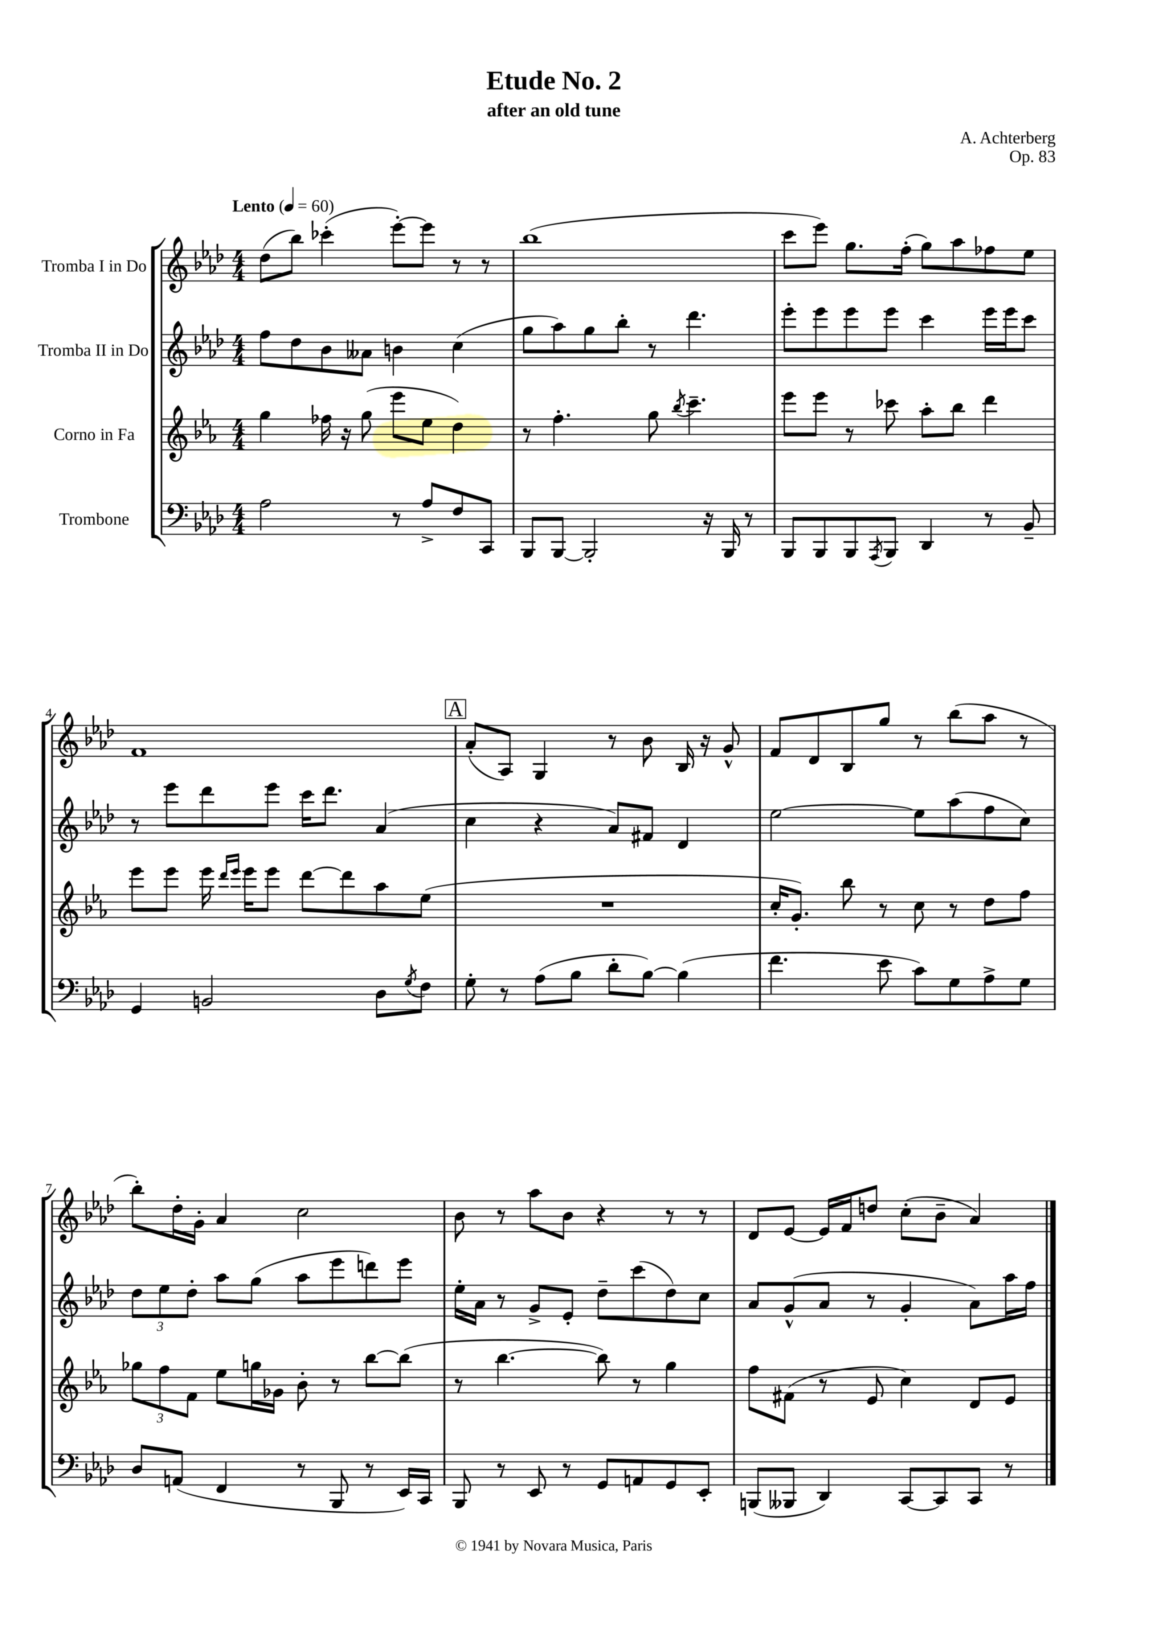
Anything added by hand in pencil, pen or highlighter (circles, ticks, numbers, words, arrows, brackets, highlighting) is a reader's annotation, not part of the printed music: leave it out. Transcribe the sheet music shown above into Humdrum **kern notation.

**kern	**kern	**kern	**kern
*staff4	*staff3	*staff2	*staff1
*clefF4	*clefG2	*clefG2	*clefG2
*k[b-e-a-d-]	*k[b-e-a-]	*k[b-e-a-d-]	*k[b-e-a-d-]
*M4/4	*M4/4	*M4/4	*M4/4
*MM60	*MM60	*MM60	*MM60
2A-	4gg	8ff	(8dd-
.	.	8dd-	8bb-)
.	16ff-	8b-	(4ccc-'
.	16r	.	.
.	(8gg	8a--	.
8r	8eee-	4b	[8eee-')
8A-^	8ee-	.	8eee-]
8F	4dd)	(4cc	8r
8CC	.	.	8r
=	=	=	=
8BBB-	8r	8gg	(1bb-
[8BBB-	4.ff'	8aa-)	.
2BBB-']	.	8gg	.
.	.	8bb-'	.
.	8gg	8r	.
.	8qbb-	.	.
.	4.ccc~	4.ddd-	.
16r	.	.	.
16BBB-	.	.	.
8r	.	.	.
=	=	=	=
8BBB-	8eee-	8eee-'	8ccc
8BBB-	8eee-	8eee-	8eee-)
8BBB-	8r	8eee-	8.gg
8qAAA-	.	.	.
8BBB-	8ccc-	8eee-	.
.	.	.	(16ff'
4DD-	8aa-'	4ccc	8gg)
.	8bb-	.	8aa-
8r	4ddd	16eee-	8ff-
.	.	16eee-	.
8BB-~	.	8ccc	8ee-
=	=	=	=
4GG	8eee-	8r	1f
.	8eee-	8eee-	.
2BB	16eee-	8ddd-	.
.	16qqddd	.	.
.	16qqeee-	.	.
.	16eee-	.	.
.	8eee-	8eee-	.
.	[8ddd	16ccc	.
.	.	8.ddd-	.
.	8ddd]	.	.
8D-	8aa-	(4a-	.
8qG	.	.	.
8F	(8ee-	.	.
=	=	=	=
8G'	1r	4cc	(8a-'
8r	.	.	8A-)
(8A-	.	4r	4G
8B-	.	.	.
8d-'	.	8a-)	8r
[8B-)	.	8f#	8b-
(4B-]	.	4d-	16B-
.	.	.	16r
.	.	.	8g^^
=	=	=	=
4.f	16cc'	[2ee-	8f
.	8.g')	.	.
.	.	.	8d-
.	8bb-	.	8B-
8e-	8r	.	8gg
8c)	8cc	8ee-]	8r
8G	8r	(8aa-	(8bb-
8A-^	8dd	8ff	8aa-
8G	8ff	8cc)	8r
=	=	=	=
8D-	12gg-	12dd-	8bb-')
.	12ff	12ee-	.
(8AA	.	.	16dd-'
.	12f	12dd-'	.
.	.	.	16g'
4FF	8ee-	8aa-	4a-
.	16gg	(8gg	.
.	16g-	.	.
8r	8b-'	8aa-	2cc
8BBB-	8r	8eee-	.
8r	[8bb-	8ddd)	.
16EE-)	(8bb-]	8eee-	.
16CC	.	.	.
=	=	=	=
8BBB-	8r	16ee-'	8b-
.	.	16a-	.
8r	[4.bb-	8r	8r
8EE-	.	8g^	8aa-
8r	.	8e-'	8b-
8GG	8bb-])	8dd-~	4r
8AA	8r	(8ccc	.
8GG	4gg	8dd-)	8r
8EE-'	.	8cc	8r
=	=	=	=
(8BBB	8ff	8a-	8d-
8BBB--	(8f#	(8g^^	[8e-
4DD-)	8r	8a-	16e-]
.	.	.	16f
.	8e-	8r	8dd
[8CC	4cc)	4g'	(8cc'
8CC]	.	.	8b-~
8CC	8d	8a-)	4a-)
8r	8e-	16aa-	.
.	.	16ff	.
==	==	==	==
*-	*-	*-	*-
